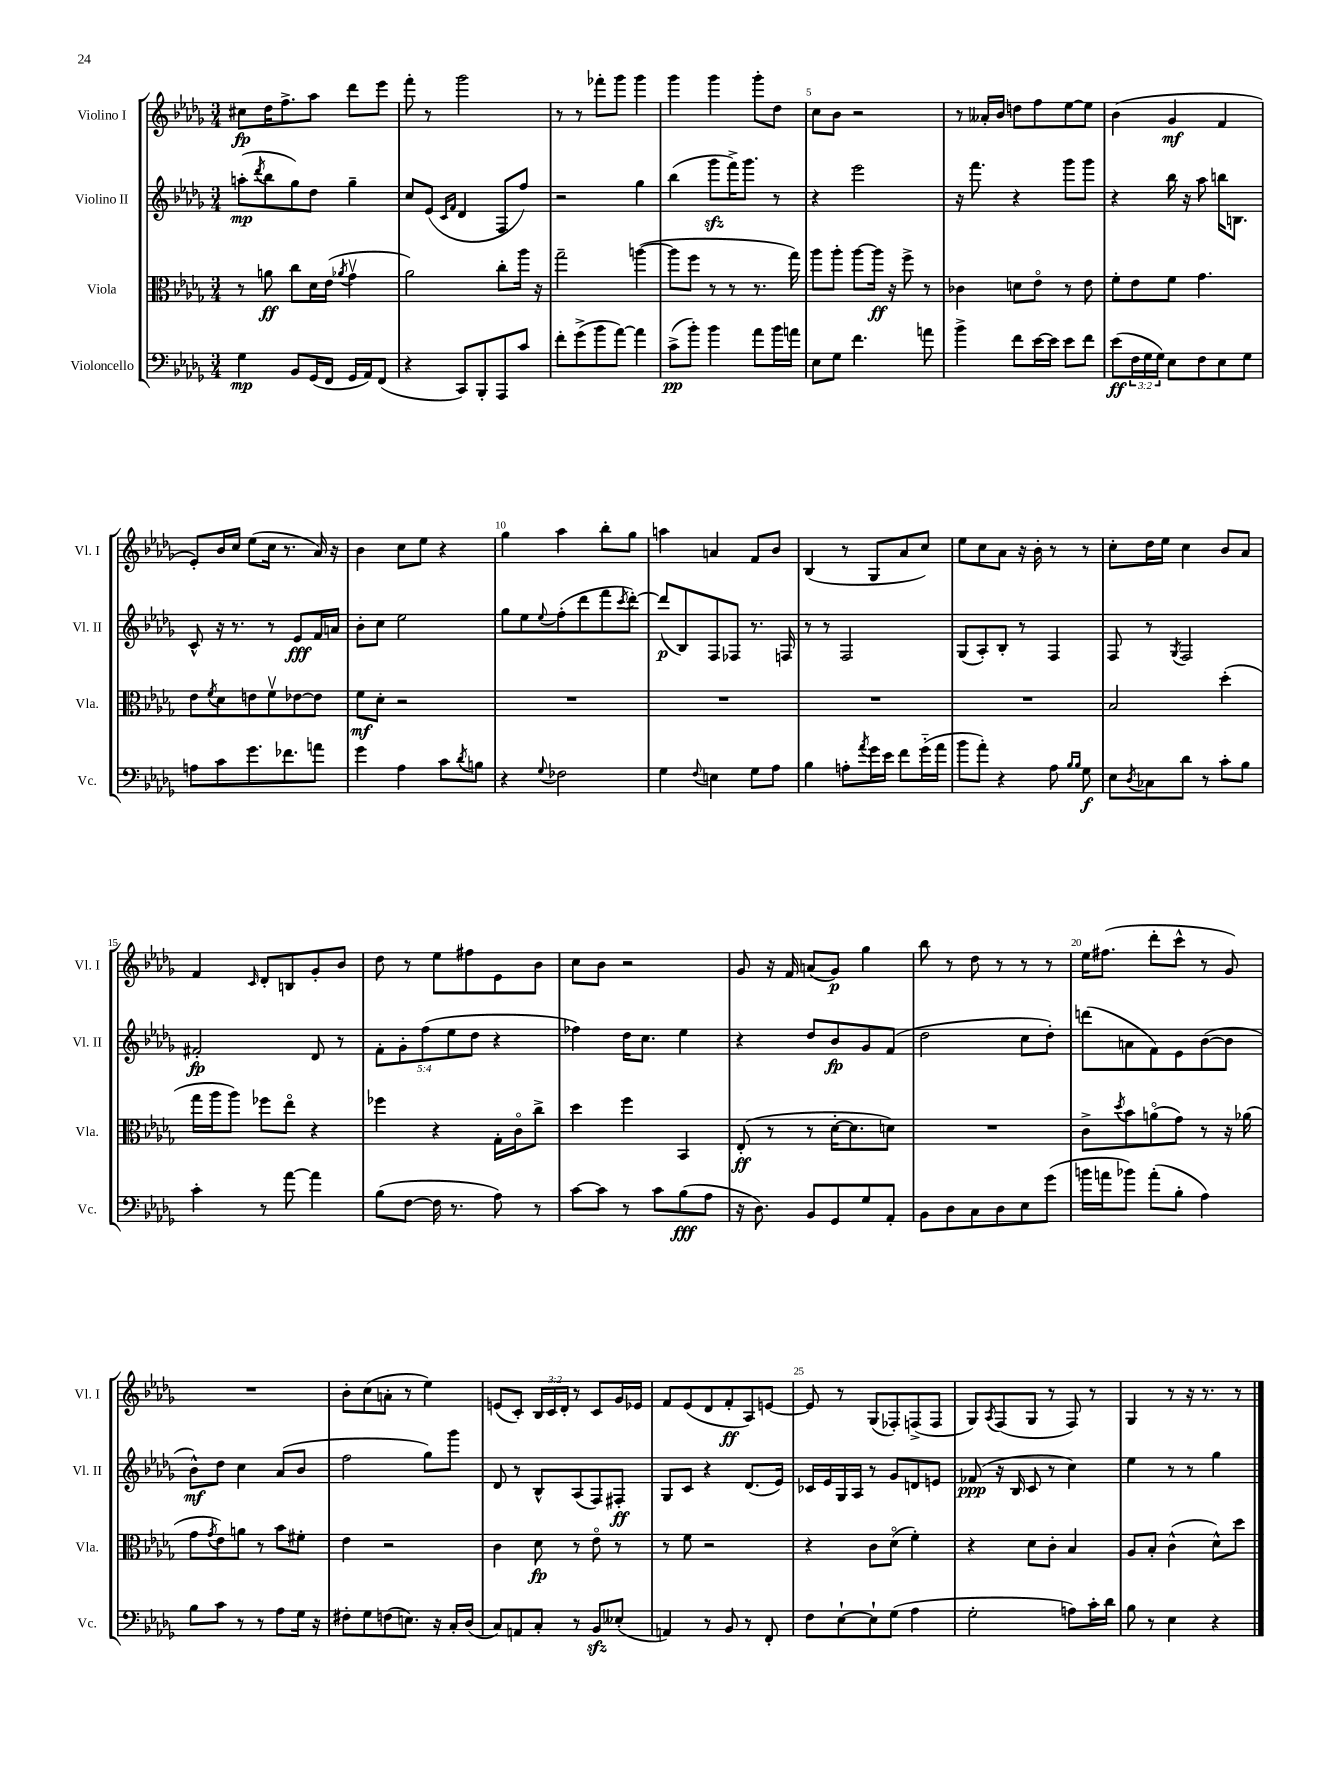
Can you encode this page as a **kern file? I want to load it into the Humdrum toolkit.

**kern	**dynam	**kern	**dynam	**kern	**dynam	**kern	**dynam
*part4	*part4	*part3	*part3	*part2	*part2	*part1	*part1
*staff4	*staff4	*staff3	*staff3	*staff2	*staff2	*staff1	*staff1
*I"Violoncello	*	*I"Viola	*	*I"Violino II	*	*I"Violino I	*
*I'Vc.	*	*I'Vla.	*	*I'Vl. II	*	*I'Vl. I	*
*clefF4	*	*clefC3	*	*clefG2	*	*clefG2	*
*k[b-e-a-d-g-]	*	*k[b-e-a-d-g-]	*	*k[b-e-a-d-g-]	*	*k[b-e-a-d-g-]	*
*M3/4	*	*M3/4	*	*M3/4	*	*M3/4	*
=1	=1	=1	=1	=1	=1	=1	=1
4G-\	mp	8r	.	(8aan'\L	mp	8cc#X\L	fp
.	.	.	.	8qddd-/	.	.	.
.	.	8an\	ff	8bb-\	.	16dd-\K	.
.	.	.	.	.	.	8.ff^\	.
8BB-/L	.	8cc\L	.	8gg-\)	.	.	.
(16GG-/L	.	16d-\L	.	8dd-\J	.	8aa-\J	.
16FF/JJ	.	(16e-\JJ	.	.	.	.	.
.	.	8qa-X/	.	.	.	.	.
16GG-/LL	.	4g-v\	.	4gg-~\	.	8ddd-\L	.
16AA-/J)	.	.	.	.	.	.	.
(8FF/J	.	.	.	.	.	8eee-\J	.
=2	=2	=2	=2	=2	=2	=2	=2
4r	.	2a-\)	.	8cc/L	.	8fff'\	.
.	.	.	.	(8e-/J	.	8r	.
.	.	.	.	16qqc/LL	.	.	.
.	.	.	.	16qqf/JJ	.	.	.
8CC/L)	.	.	.	4d-/	.	2ggg-\	.
8BBB-'/	.	.	.	.	.	.	.
8AAA-/	.	8cc'\L	.	8F/L	.	.	.
8c/J	.	16aa-\Jk	.	8ff/J)	.	.	.
.	.	16r	.	.	.	.	.
=3	=3	=3	=3	=3	=3	=3	=3
8f'\L	.	2gg-~\	.	2r	.	8r	.
(8g-^\	.	.	.	.	.	8r	.
8b-\	.	.	.	.	.	8fff-X'\L	.
[8a-\J)	.	.	.	.	.	8ggg-\J	.
4a-\]	.	([4aan\	.	4gg-\	.	4ggg-\	.
=4	=4	=4	=4	=4	=4	=4	=4
(8c^\L	pp	8aa\L]	.	(4bb-\	.	4ggg-\	.
8b-'\J)	.	8ff\J	.	.	.	.	.
4b-\	.	8r	.	8ggg-zz\L	.	4ggg-\	.
.	.	8r	.	16fff^\K)	.	.	.
.	.	.	.	8.ggg-\J	.	.	.
8a-\L	.	8.r	.	.	.	8ggg-'\L	.
16b-\L	.	.	.	8r	.	8dd-\J	.
16an\JJ	.	16gg-\)	.	.	.	.	.
=5	=5	=5	=5	=5	=5	=5	=5
8E-\L	.	8aa-\L	.	4r	.	8cc\L	.
8G-\J	.	8aa-'\J	.	.	.	8b-\J	.
4.f\	.	[8aa-\L	.	2eee-\	.	2r	.
.	.	16aa-\Jk]	ff	.	.	.	.
.	.	16r	.	.	.	.	.
.	.	8ff^\	.	.	.	.	.
8an\	.	8r	.	.	.	.	.
=6	=6	=6	=6	=6	=6	=6	=6
4b-^\	.	4c-X\	.	16r	.	8r	.
.	.	.	.	8.fff\	.	.	.
.	.	.	.	.	.	16a--X'/LL	.
.	.	.	.	.	.	16b-/JJ	.
8f\L	.	8dn\L	.	4r	.	8ddn\L	.
[16e-\L	.	8e-\J	.	.	.	8ff\	.
16e-\JJ]	.	.	.	.	.	.	.
8e-\L	.	8r	.	8ggg-\L	.	[8ee-\	.
8f\J	.	8e-\	.	8ggg-\J	.	8ee-\J]	.
=7	=7	=7	=7	=7	=7	=7	=7
(8e-\L	ff	8f'\L	.	4r	.	(4b-\	.
24F\L	.	8e-\	.	.	.	.	.
24G-\	.	.	.	.	.	.	.
24G-\JJ)	.	.	.	.	.	.	.
8E-\L	.	8f\J	.	16bb-\	.	4g-/	mf
.	.	.	.	16r	.	.	.
8F\	.	4.g-\	.	8aa-\	.	.	.
8E-\	.	.	.	16bbn\KL	.	4f/	.
.	.	.	.	8.Bn\J	.	.	.
8G-\J	.	.	.	.	.	.	.
!!LO:LB:g=z
=8	=8	=8	=8	=8	=8	=8	=8
8An\L	.	8e-\L	.	8c^^/	.	8e-'/L)	.
.	.	8qf/	.	.	.	.	.
8c\	.	8d-\	.	16r	.	16b-/L	.
.	.	.	.	8.r	.	16cc/JJ	.
8.g-\	.	8en\	.	.	.	(8ee-\L	.
.	.	8fv\	.	8r	.	16cc\Jk	.
8.f-X\	.	.	.	.	.	8.r	.
.	.	[8e-X\	.	8e-/L	fff	.	.
8an\J	.	8e-\J]	.	16f/L	.	16a-/)	.
.	.	.	.	16an/JJ	.	16r	.
=9	=9	=9	=9	=9	=9	=9	=9
4g-\	.	8f\L	mf	8b-'\L	.	4b-\	.
.	.	8d-'\J	.	8cc\J	.	.	.
4A-\	.	2r	.	2ee-\	.	8cc\L	.
.	.	.	.	.	.	8ee-\J	.
8c\L	.	.	.	.	.	4r	.
8qd-/	.	.	.	.	.	.	.
8Bn\J	.	.	.	.	.	.	.
=10	=10	=10	=10	=10	=10	=10	=10
4r	.	2.r	.	8gg-\L	.	4gg-\	.
.	.	.	.	8ee-\	.	.	.
8qqG-/	.	.	.	8qqee-/	.	.	.
2F-X\	.	.	.	(8ff'\	.	4aa-\	.
.	.	.	.	8ddd-\	.	.	.
.	.	.	.	8fff\	.	8bb-'\L	.
.	.	.	.	8qccc/	.	.	.
.	.	.	.	[8ddd-'\J)	.	8gg-\J	.
=11	=11	=11	=11	=11	=11	=11	=11
4G-\	.	2.r	.	(8ddd-/L]	p	4aan\	.
.	.	.	.	8B-/)	.	.	.
8qqF/	.	.	.	.	.	.	.
4En\	.	.	.	8F/	.	4an/	.
.	.	.	.	8F-X/J	.	.	.
8G-\L	.	.	.	8.r	.	8f/L	.
8A-\J	.	.	.	.	.	8b-/J	.
.	.	.	.	16Fn/	.	.	.
=12	=12	=12	=12	=12	=12	=12	=12
4B-\	.	2.r	.	8r	.	(4B-/	.
.	.	.	.	8r	.	.	.
8An'\L	.	.	.	2F/	.	8r	.
8qa-/	.	.	.	.	.	.	.
16g-\L	.	.	.	.	.	8G-/L	.
16e-\JJ	.	.	.	.	.	.	.
8f\L	.	.	.	.	.	8a-/	.
(16g-\L	.	.	.	.	.	8cc/J)	.
16a-\JJ	.	.	.	.	.	.	.
=13	=13	=13	=13	=13	=13	=13	=13
8b-\L	.	2.r	.	(8G-/L	.	8ee-\L	.
8a-'\J)	.	.	.	8A-'/)	.	8cc\	.
4r	.	.	.	8B-'/J	.	8a-\J	.
.	.	.	.	8r	.	16r	.
.	.	.	.	.	.	16b-'\	.
8A-\	.	.	.	4F/	.	8r	.
16qqB-/LL	.	.	.	.	.	.	.
16qqB-/JJ	.	.	.	.	.	.	.
8G-\	f	.	.	.	.	8r	.
=14	=14	=14	=14	=14	=14	=14	=14
8E-\L	.	2B-/	.	8F/	.	8cc'\L	.
8qD-/	.	.	.	.	.	.	.
8C-X\	.	.	.	8r	.	16dd-\L	.
.	.	.	.	.	.	16ee-\JJ	.
.	.	.	.	8qG-/	.	.	.
8d-\J	.	.	.	2F/	.	4cc\	.
8r	.	.	.	.	.	.	.
8c'\L	.	(4dd-'\	.	.	.	8b-/L	.
8B-\J	.	.	.	.	.	8a-/J	.
!!LO:LB:g=z
=15	=15	=15	=15	=15	=15	=15	=15
4c'\	.	16gg-\LL	.	2f#X'/	fp	4f/	.
.	.	16aa-\J	.	.	.	.	.
.	.	8aa-\J)	.	.	.	.	.
.	.	.	.	.	.	16qqc/	.
8r	.	8ff-X\L	.	.	.	8d-'/L	.
[8a-\	.	8ee-\J	.	.	.	8Bn/	.
4a-\]	.	4r	.	8d-/	.	8g-'/	.
.	.	.	.	8r	.	8b-/J	.
=16	=16	=16	=16	=16	=16	=16	=16
(8B-\L	.	4ff-X\	.	10f'\L	.	8dd-\	.
.	.	.	.	10g-'\	.	.	.
[8F\J	.	.	.	.	.	8r	.
.	.	.	.	(10ff\	.	.	.
16F\]	.	4r	.	.	.	8ee-\L	.
.	.	.	.	10ee-\	.	.	.
8.r	.	.	.	.	.	.	.
.	.	.	.	.	.	8ff#X\	.
.	.	.	.	10dd-\J	.	.	.
8A-\)	.	16G-'\LL	.	4r	.	8e-\	.
.	.	16c\J	.	.	.	.	.
8r	.	8cc^\J	.	.	.	8b-\J	.
=17	=17	=17	=17	=17	=17	=17	=17
[8c\L	.	4dd-\	.	4ff-X\)	.	8cc\L	.
8c\J]	.	.	.	.	.	8b-\J	.
8r	.	4ff\	.	16dd-\KL	.	2r	.
.	.	.	.	8.cc\J	.	.	.
8c\L	.	.	.	.	.	.	.
(8B-\	fff	4BB-/	.	4ee-\	.	.	.
8A-\J	.	.	.	.	.	.	.
=18	=18	=18	=18	=18	=18	=18	=18
16r	.	(8E-'/	ff	4r	.	8g-/	.
8.D-\)	.	.	.	.	.	.	.
.	.	8r	.	.	.	16r	.
.	.	.	.	.	.	16f/	.
8BB-/L	.	8r	.	8dd-/L	.	(8an/L	.
8GG-/	.	[16d-'\KL	.	8b-/	fp	8g-/J)	p
.	.	8.d-\]	.	.	.	.	.
8G-/	.	.	.	8g-/	.	4gg-\	.
8AA-'/J	.	8dn\J)	.	(8f/J	.	.	.
=19	=19	=19	=19	=19	=19	=19	=19
8BB-\L	.	2.r	.	2dd-\	.	8bb-\	.
8D-\	.	.	.	.	.	8r	.
8C\	.	.	.	.	.	8dd-\	.
8D-\	.	.	.	.	.	8r	.
8E-\	.	.	.	8cc\L	.	8r	.
(8g-\J	.	.	.	8dd-'\J)	.	8r	.
=20	=20	=20	=20	=20	=20	=20	=20
16bn\LL	.	8c^\L	.	(8dddn\L	.	16ee-\KL	.
16an\J	.	.	.	.	.	(8.ff#X\J	.
.	.	8qdd-/	.	.	.	.	.
8b-X\J)	.	8b-\	.	8an\	.	.	.
(8a'\L	.	(8an\	.	8f\)	.	8ddd-'\L	.
8B-'\J	.	8g-\J)	.	8e-\	.	8ccc^^\J	.
4A-\)	.	8r	.	([8b-\	.	8r	.
.	.	16r	.	8b-\J]	.	8g-/)	.
.	.	(16a-X\	.	.	.	.	.
!!LO:LB:g=z
=21	=21	=21	=21	=21	=21	=21	=21
8B-\L	.	8g-\L	.	8b-^^\L)	mf	2.r	.
.	.	8qg-/	.	.	.	.	.
8c\J	.	8e-\)	.	8dd-\J	.	.	.
8r	.	8an\J	.	4cc\	.	.	.
8r	.	8r	.	.	.	.	.
8A-\L	.	8b-\L	.	(8a-/L	.	.	.
16G-\Jk	.	8f#X'\J	.	8b-/J	.	.	.
16r	.	.	.	.	.	.	.
=22	=22	=22	=22	=22	=22	=22	=22
8F#X'\L	.	4e-\	.	2ff\	.	8b-'\L	.
8G-\	.	.	.	.	.	(8cc\	.
(8Fn\	.	2r	.	.	.	8an'\J	.
8.En\J)	.	.	.	.	.	8r	.
.	.	.	.	8gg-\L)	.	4ee-\)	.
16r	.	.	.	.	.	.	.
16C'/LL	.	.	.	8ggg-\J	.	.	.
(16D-/JJ	.	.	.	.	.	.	.
=23	=23	=23	=23	=23	=23	=23	=23
8C/L)	.	4c\	.	8d-/	.	(8en/L	.
8AAn/	.	.	.	8r	.	8c'/J)	.
8C'/J	.	8d-\	fp	8B-^^/L	.	24B-/LL	.
.	.	.	.	.	.	24c/	.
.	.	.	.	.	.	24d-'/JJ	.
8r	.	8r	.	(8A-/	.	8r	.
8BB-zz/L	.	8e-\	.	8F/)	.	8c/L	.
(8E--X'/J	.	8r	.	8F#X'/J	ff	16g-/L	.
.	.	.	.	.	.	16e-X/JJ	.
=24	=24	=24	=24	=24	=24	=24	=24
4AAn/)	.	8r	.	8G-/L	.	8f/L	.
.	.	8f\	.	8c/J	.	(8e-/	.
8r	.	2r	.	4r	.	8d-/	.
8BB-/	.	.	.	.	.	8f'/	ff
8r	.	.	.	(8.d-/L	.	8A-/)	.
8FF'/	.	.	.	.	.	[8en/J	.
.	.	.	.	16e-/Jk)	.	.	.
=25	=25	=25	=25	=25	=25	=25	=25
8F\L	.	4r	.	16c-X/LL	.	8e/]	.
.	.	.	.	16e-/	.	.	.
[8E-`\	.	.	.	16G-/	.	8r	.
.	.	.	.	16A-/JJ	.	.	.
8E-`\]	.	8c\L	.	8r	.	(8G-/L	.
(8G-\J	.	(8d-\J	.	8g-/L	.	8F-X'/)	.
4A-\	.	4f'\)	.	8dn/	.	(8Fn^/	.
.	.	.	.	8en/J	.	8F/J	.
=26	=26	=26	=26	=26	=26	=26	=26
2G-'\	.	4r	.	(8f-X/	ppp	8G-/L)	.
.	.	.	.	.	.	8qA-/	.
.	.	.	.	16r	.	(8F/	.
.	.	.	.	16B-/	.	.	.
.	.	8d-\L	.	8c/	.	8G-/J	.
.	.	8c'\J	.	8r	.	8r	.
8An\L)	.	4B-/	.	4cc\)	.	8F/)	.
16c'\L	.	.	.	.	.	8r	.
16d-\JJ	.	.	.	.	.	.	.
=27	=27	=27	=27	=27	=27	=27	=27
8B-\	.	8A-/L	.	4ee-\	.	4G-/	.
8r	.	8B-'/J	.	.	.	.	.
4E-\	.	(4c^^\	.	8r	.	8r	.
.	.	.	.	8r	.	16r	.
.	.	.	.	.	.	8.r	.
4r	.	8d-^^\L)	.	4gg-\	.	.	.
.	.	8dd-\J	.	.	.	8r	.
==	==	==	==	==	==	==	==
*-	*-	*-	*-	*-	*-	*-	*-
